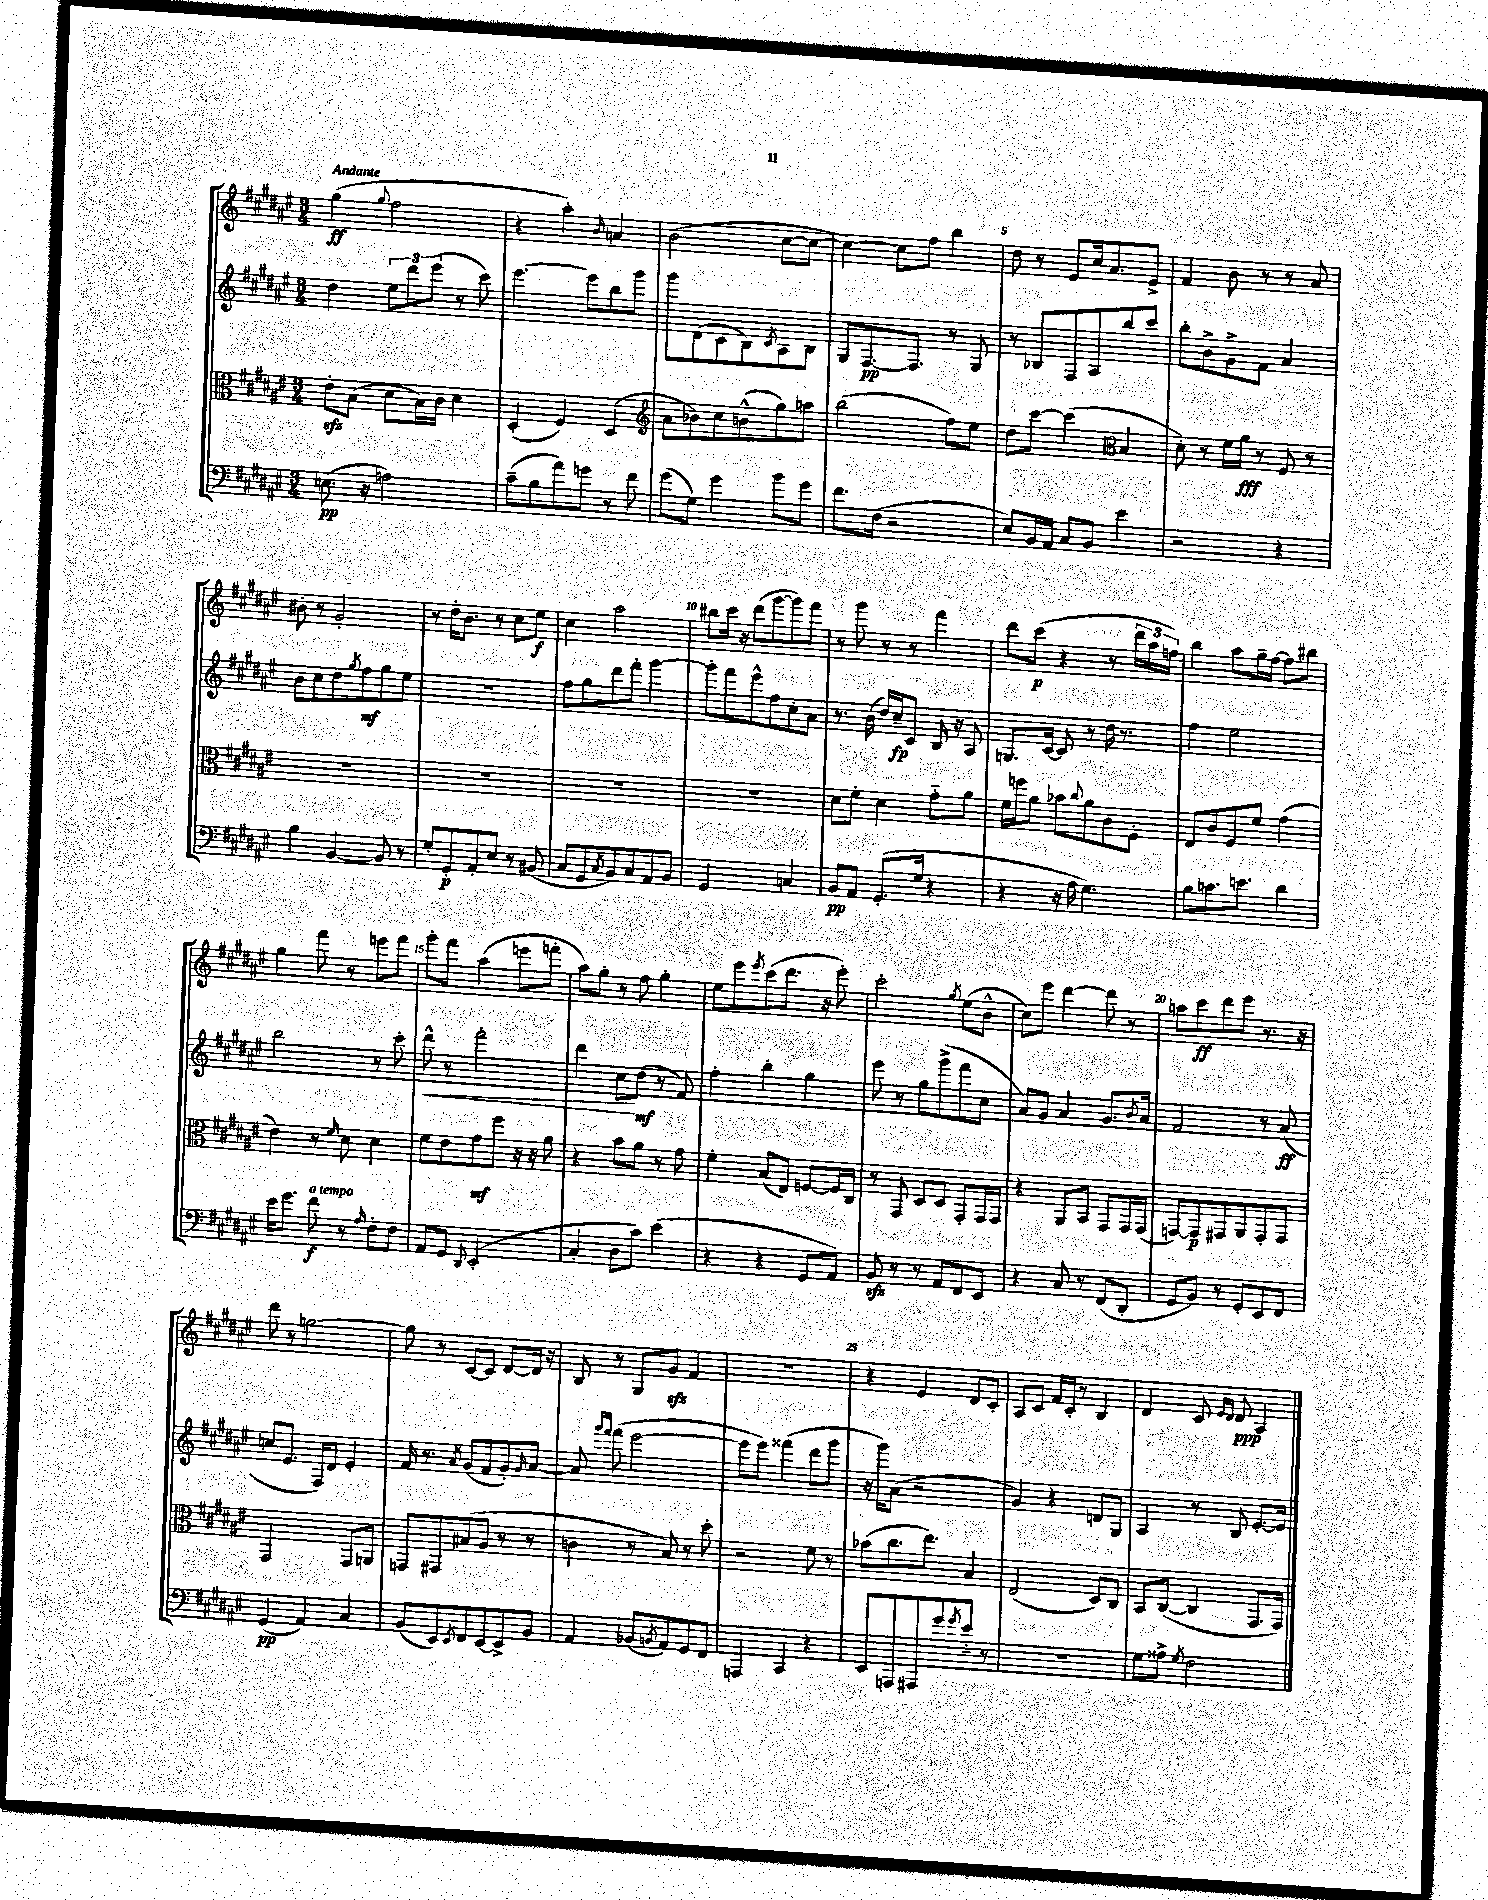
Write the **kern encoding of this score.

**kern	**kern	**kern	**kern
*staff4	*staff3	*staff2	*staff1
*clefF4	*clefC3	*clefG2	*clefG2
*k[f#c#g#d#a#e#]	*k[f#c#g#d#a#e#]	*k[f#c#g#d#a#e#]	*k[f#c#g#d#a#e#]
*M3/4	*M3/4	*M3/4	*M3/4
(8.E	8e#'	4dd#	(4gg#
.	(8B	.	.
16r	.	.	.
.	.	.	8qqgg#
2A)	8d#	12ee#	2ff#
.	.	12ddd#	.
.	16B)	.	.
.	.	(12eee#	.
.	16c#	.	.
.	4d#	8r	.
.	.	8ccc#)	.
=	=	=	=
(8c#~	(4D#'	[4.eee#	4r
8B	.	.	.
8a#)	4F#)	.	4aa#')
8g	.	8eee#]	.
.	.	.	16qqb
8r	(4D#	8bb	4a
8f#	.	8ggg#	.
=	=	=	=
*	*clefG2	*	*
(8g#	8a#	8ggg#	(2b
8G#)	8b-)	(8d#	.
4g#	8cc#	8c#	.
.	(8b^^	8B)	.
.	.	8qc#	.
8b	8gg#)	8A#	[8cc#
8g#	8aa	8B	8cc#_
=	=	=	=
8.f#	(2bb	8G#	4cc#_)
.	.	[8.F#	.
(16F#	.	.	.
2r	.	.	8cc#]
.	.	8.F#]	.
.	.	.	8ff#
.	8ff#)	8r	4bb
.	8ee#	8G#	.
=	=	=	=
8E#)	8dd#	8r	8dd#
16BB	[8ccc#	8B-	8r
16AA#	.	.	.
8C#	(4ccc#]	8F#	8e#
8BB	.	8A#	16cc#
.	.	.	8.a#
*	*clefC3	*	*
4e#	4B	8bb	.
.	.	8ccc#	8e#^
=	=	=	=
2r	8d#')	8bb'	4f#
.	8r	8b^	.
.	16f#	8g#^	8b
.	16a#	.	.
.	8r	8f#	8r
4r	8F#	4a#	8r
.	8r	.	8a#
=	=	=	=
4B	2.r	8b	8b#'
.	.	8cc#	8r
[4BB	.	8dd#	2g#'
.	.	8qgg#	.
.	.	8ff#	.
8BB]	.	8gg#	.
8r	.	8ee#	.
=	=	=	=
8G#'	2.r	2.r	8r
8GG#'	.	.	16dd#'
.	.	.	8.b
8AA#'	.	.	.
8E#	.	.	8r
8r	.	.	8cc#
(8BB#	.	.	8ee#
=	=	=	=
8C#	2.r	8ff#	4cc#
8GG#	.	8gg#	.
8qC#	.	.	.
8BB)	.	8ddd#	2aa#
8C#	.	8fff#'	.
8AA#	.	[4ggg#	.
8BB	.	.	.
=	=	=	=
2GG#	2.r	8ggg#']	8bb#
.	.	8fff#	16ccc#
.	.	.	16r
.	.	8eee#^^	(8ddd#
.	.	8ff#	[8ggg#
4C	.	8cc#'	8ggg#])
.	.	8a#	8fff#
=	=	=	=
8BB	8d#	8.r	8r
8AA#	8f#'	.	8ggg#
.	.	(16b	.
(8.GG#'	4d#	16dd#)	8r
.	.	16cc#~	.
.	.	8c#	8r
16G#	.	.	.
4r	8g#'~	16B	4fff#
.	.	16r	.
.	8a#	8A#	.
=	=	=	=
4r	16f#	8.G	8ddd#
.	16ff	.	.
.	8a#	.	(8ccc#
.	.	[16c#	.
16r	8b-	8c#]	4r
16A#	.	.	.
.	8qqcc#	.	.
4.G#)	8a#	8r	.
.	8c#	16dd#	8r
.	.	8.r	.
.	8F#'	.	24ddd#
.	.	.	24aa#
.	.	.	24ff)
=	=	=	=
8B	8E#	4ff#	4bb
8.c	8c#	.	.
.	8F#	2ee#	8aa#
8.e	.	.	.
.	8f#	.	16gg#~
.	.	.	[16ff#
4d#	(4g#	.	8ff#]
.	.	.	8bb#
=	=	=	=
16e#	4e#)	2bb	4gg#
8.g#	.	.	.
8f#	8r	.	8fff#
.	16qqf#	.	.
8r	8d#	.	8r
16qqA#	.	.	.
8F#'	4d#	8r	8eee
8F#	.	8ccc#'	8fff#
=	=	=	=
8AA#	8f#	8ddd#^^	8ggg#'
8GG#	8e#	8r	8fff#
8qqDD#	.	.	.
(2EE#'	8g#	2fff#'	(4aa#
.	8ff#	.	.
.	16r	.	8eee
.	16r	.	.
.	8a#	.	8fff'
=	=	=	=
4C#'	4r	4ddd#	8aa#)
.	.	.	8gg#'
8D#	8b	8cc#	8r
8c#)	8a#	(8dd#	8ff#
(4e#	8r	8r	4gg#'
.	8g#	8f#)	.
=	=	=	=
4r	4f#'	4ff#'	8ee#
.	.	.	8eee#
.	.	.	8qeee#
4r	(8B	4bb'	(8ccc#
.	8E#)	.	8.ddd#
8GG#	[8F	4gg#	.
.	.	.	16r
8AA#)	16F]	.	8eee#')
.	16C#	.	.
=	=	=	=
8BB	8r	8eee#	2ccc#'
8r	8GG#	8r	.
8r	8D#	8gg#	.
8AA#	8D#	(8ggg#^	.
.	.	.	8qgg#
8FF#	8GG#'	8fff#	(8ee#
8EE#	16GG#	8cc#	8b^^
.	16GG#	.	.
=	=	=	=
4r	4r	8a#)	8cc#)
.	.	8g#	8eee#
8C#	8AA#	4a#	[4ddd#
8r	8BB	.	.
(8FF#	8GG#	8.g#	8ddd#]
8DD#'	16GG#	.	8r
.	.	8qb	.
.	(16GG#	16a#	.
=	=	=	=
8GG#	[8GG)	2f#	8aa
8BB)	8GG]	.	8ccc#
8r	8GG#	.	8ddd#
8GG#'	8AA#	.	8eee#
8EE#	8GG#'	8r	8.r
8FF#	8GG#	(8a#	.
.	.	.	16r
=	=	=	=
(4GG#	2GG#	8cc	8ddd#
.	.	8.e#	8r
4AA#)	.	.	[2gg
.	.	16F#)	.
.	.	8d#	.
4C#	8GG#	4e#'	.
.	8AA	.	.
=	=	=	=
(8BB	8GG	16f#	8gg]
.	.	8.r	.
8EE#)	8GG#	.	8r
8qEE#	.	8qa#	.
8FF#	(8B#	(8g#	[8c#
[8EE#	8A#	8f#	8c#]
8EE#^]	8r	8g#')	[8d#
.	.	16qqg#	.
8BB	8r	[8a#	16d#]
.	.	.	16r
=	=	=	=
4AA#	4c	8a#]	8B
.	.	16qqggg#	.
.	.	16qqfff#	.
.	.	(8fff#	8r
(8BB-	8r	[2eee#	8G#
8qBB	.	.	.
8AA#)	8B)	.	8g#
8GG#	8r	.	4f#
8FF#	8dd#'	.	.
=	=	=	=
4AAA	2r	8eee#]	2.r
.	.	8eee#)	.
4CC#	.	(4fff##	.
4r	8f#	8ddd#	.
.	8r	8ggg#	.
=	=	=	=
8EE#	(8b-	16r	4r
.	.	16ggg#)	.
8AAA	8.cc#	(8a#	.
8AAA#	.	2r	4e#
.	8.ee#)	.	.
8g#	.	.	.
8qg#	.	.	.
8e#'~	4B	.	8d#
8r	.	.	8c#'
=	=	=	=
2.r	(2E#	4g#)	8A#
.	.	.	8c#
.	.	4r	16f#
.	.	.	16c#'
.	.	.	8r
.	8D#)	8d	4B
.	8C#	8G#	.
=	=	=	=
8G#	8BB	4A#	4d#
8A##^	([8C#	.	.
8qG#	.	.	.
2F#	4C#]	8r	8c#
.	.	.	16qqe#
.	.	.	16qqd#
.	.	8B	8d#
.	8.GG#	[8.e#'	4A#
.	16GG#)	16e#]	.
==	==	==	==
*-	*-	*-	*-
